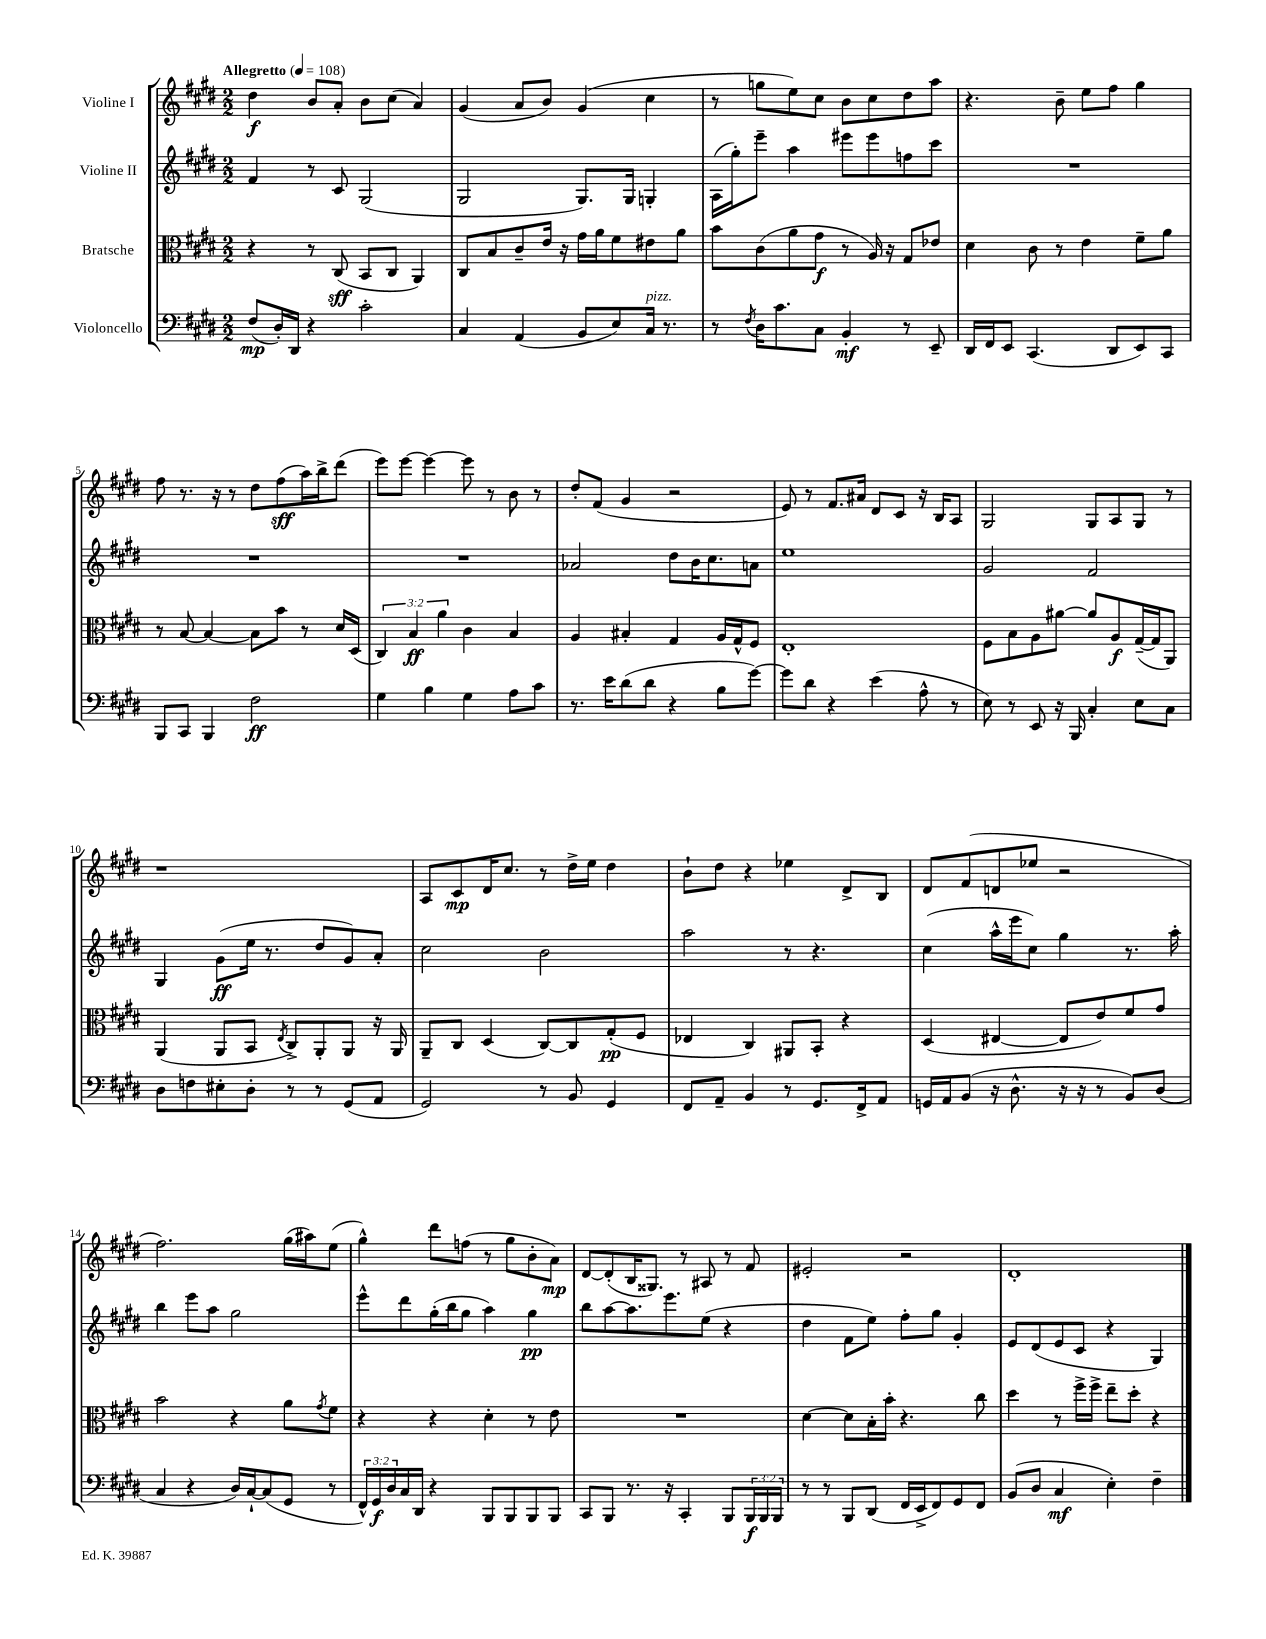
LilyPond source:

<<
\new StaffGroup <<
\new Staff = "s0" \with { instrumentName = "Violine I" } {
    \clef treble \key e \major \numericTimeSignature \time 2/2 \tempo "Allegretto" 4 = 108
    dis''4\f b'8 a'8-. b'8 cis''8( a'4) |
    gis'4( a'8 b'8) gis'4( cis''4 |
    r8 g''8 e''8) cis''8 b'8 cis''8 dis''8 a''8 |
    r4. b'8-- e''8 fis''8 gis''4 |
    fis''8 r8. r16 r8 dis''8 fis''8\sff( a''16) b''16-> dis'''8( |
    e'''8) e'''8~ e'''4~ e'''8 r8 b'8 r8 |
    dis''8-. fis'8( gis'4 r2 |
    e'8) r8 fis'8. ais'16 dis'8 cis'8 r16 b16 a8 |
    gis2 gis8 a8 gis8 r8 |
    r1 |
    a8 cis'8\mp dis'16 cis''8. r8 dis''16-> e''16 dis''4 |
    b'8-! dis''8 r4 ees''4 dis'8-> b8 |
    dis'8 fis'8( d'8 ees''8 r2 |
    fis''2.) gis''16( ais''16) e''8( |
    gis''4-^) dis'''8 f''8( r8 gis''8 b'8-. a'8\mp) |
    dis'8~ dis'8-.( b16 gisis8.) r8 ais8 r8 fis'8 |
    eis'2-. r2 |
    dis'1-. \bar "|." |
}
\new Staff = "s1" \with { instrumentName = "Violine II" } {
    \clef treble \key e \major \numericTimeSignature \time 2/2
    fis'4 r8 cis'8 gis2( |
    gis2 gis8.) gis16 g4-. |
    a16( gis''16-.) e'''8-- a''4 eis'''8 eis'''8 f''8 cis'''8 |
    R1 |
    R1 |
    R1 |
    aes'2 dis''8 b'16 cis''8. a'8 |
    e''1 |
    gis'2 fis'2 |
    gis4 gis'8\ff( e''16 r8. dis''8 gis'8) a'8-. |
    cis''2 b'2 |
    a''2 r8 r4. |
    cis''4( a''16-^ e'''16 cis''8) gis''4 r8. a''16-. |
    b''4 e'''8 a''8 gis''2 |
    e'''8-^ dis'''8 gis''16-.( b''16 gis''8 a''4) gis''4\pp |
    b''8 a''8~ a''8. e'''8. e''8( r4 |
    dis''4 fis'8 e''8) fis''8-. gis''8 gis'4-. |
    e'8 dis'8( e'8 cis'8 r4 gis4) \bar "|." |
}
\new Staff = "s2" \with { instrumentName = "Bratsche" } {
    \clef alto \key e \major \numericTimeSignature \time 2/2 \override Staff.TupletNumber.text = #tuplet-number::calc-fraction-text
    r4 r8 cis8\sff( b,8 cis8 a,4) |
    cis8 b8 cis'8-- e'16 r16 gis'16 a'16 fis'8 eis'8 a'8 |
    b'8 cis'8( a'8 gis'8\f r8 a16) r16 gis8 ees'8 |
    dis'4 cis'8 r8 e'4 fis'8-- a'8 |
    r8 b8~ b4~ b8 b'8 r8 dis'16 dis16( |
    \tuplet 3/2 { cis4) b4\ff a'4 } cis'4 b4 |
    a4 bis4-. gis4 a16 gis16-^ fis8 |
    e1-. |
    fis8 b8 a8 ais'8~ ais'8 a8\f gis16~--( gis16 a,8) |
    a,4( a,8 b,8 \acciaccatura { e8 } cis8->) a,8-. a,8 r16 a,16 |
    a,8-- cis8 dis4( cis8~) cis8 gis8-.\pp( fis8 |
    ees4 cis4) ais,8 b,8-. r4 |
    dis4( eis4~ eis8 e'8) fis'8 gis'8 |
    b'2 r4 a'8 \acciaccatura { gis'8 } fis'8 |
    r4 r4 dis'4-. r8 e'8 |
    R1 |
    dis'4~ dis'8 b16-. b'16-. r4. cis''8 |
    dis''4 r8 fis''16-> fis''16-> e''8-- dis''8-. r4 \bar "|." |
}
\new Staff = "s3" \with { instrumentName = "Violoncello" } {
    \clef bass \key e \major \numericTimeSignature \time 2/2 \override Staff.TupletNumber.text = #tuplet-number::calc-fraction-text
    fis8\mp( dis16-.) dis,16 r4 cis'2-. |
    cis4 a,4( b,8 e8) cis16^\markup { \italic "pizz." } r8. |
    r8 \acciaccatura { fis8 } dis16 cis'8. cis8 b,4-.\mf r8 e,8-- |
    dis,16 fis,16 e,8 cis,4.( dis,8 e,8) cis,8 |
    b,,8 cis,8 b,,4 fis2\ff |
    gis4 b4 gis4 a8 cis'8 |
    r8. e'16 dis'8( dis'8 r4 b8 gis'8~) |
    gis'8 dis'8 r4 e'4( a8-^ r8 |
    e8) r8 e,8 r16 b,,16 cis4-. e8 cis8 |
    dis8 f8 eis8-. dis8-. r8 r8 gis,8( a,8 |
    gis,2) r8 b,8 gis,4 |
    fis,8 a,8-- b,4 r8 gis,8. fis,16-> a,8 |
    g,16 a,16 b,8( r16 dis8.-^ r16 r16 r8 b,8) dis8( |
    cis4 r4 dis16) cis16~-! cis8( gis,8 r8 |
    \tuplet 3/2 { fis,16-^) gis,16\f dis16 } cis16 dis,16 r4 b,,8 b,,8 b,,8 b,,8 |
    cis,8 b,,8 r8. r16 cis,4-. b,,8 \tuplet 3/2 { b,,16\f b,,16 b,,16 } |
    r8 r8 b,,8 dis,8( fis,16 e,16-> fis,8) gis,8 fis,8 |
    b,8( dis8 cis4\mf e4-.) fis4-- \bar "|." |
}
>>
>>
